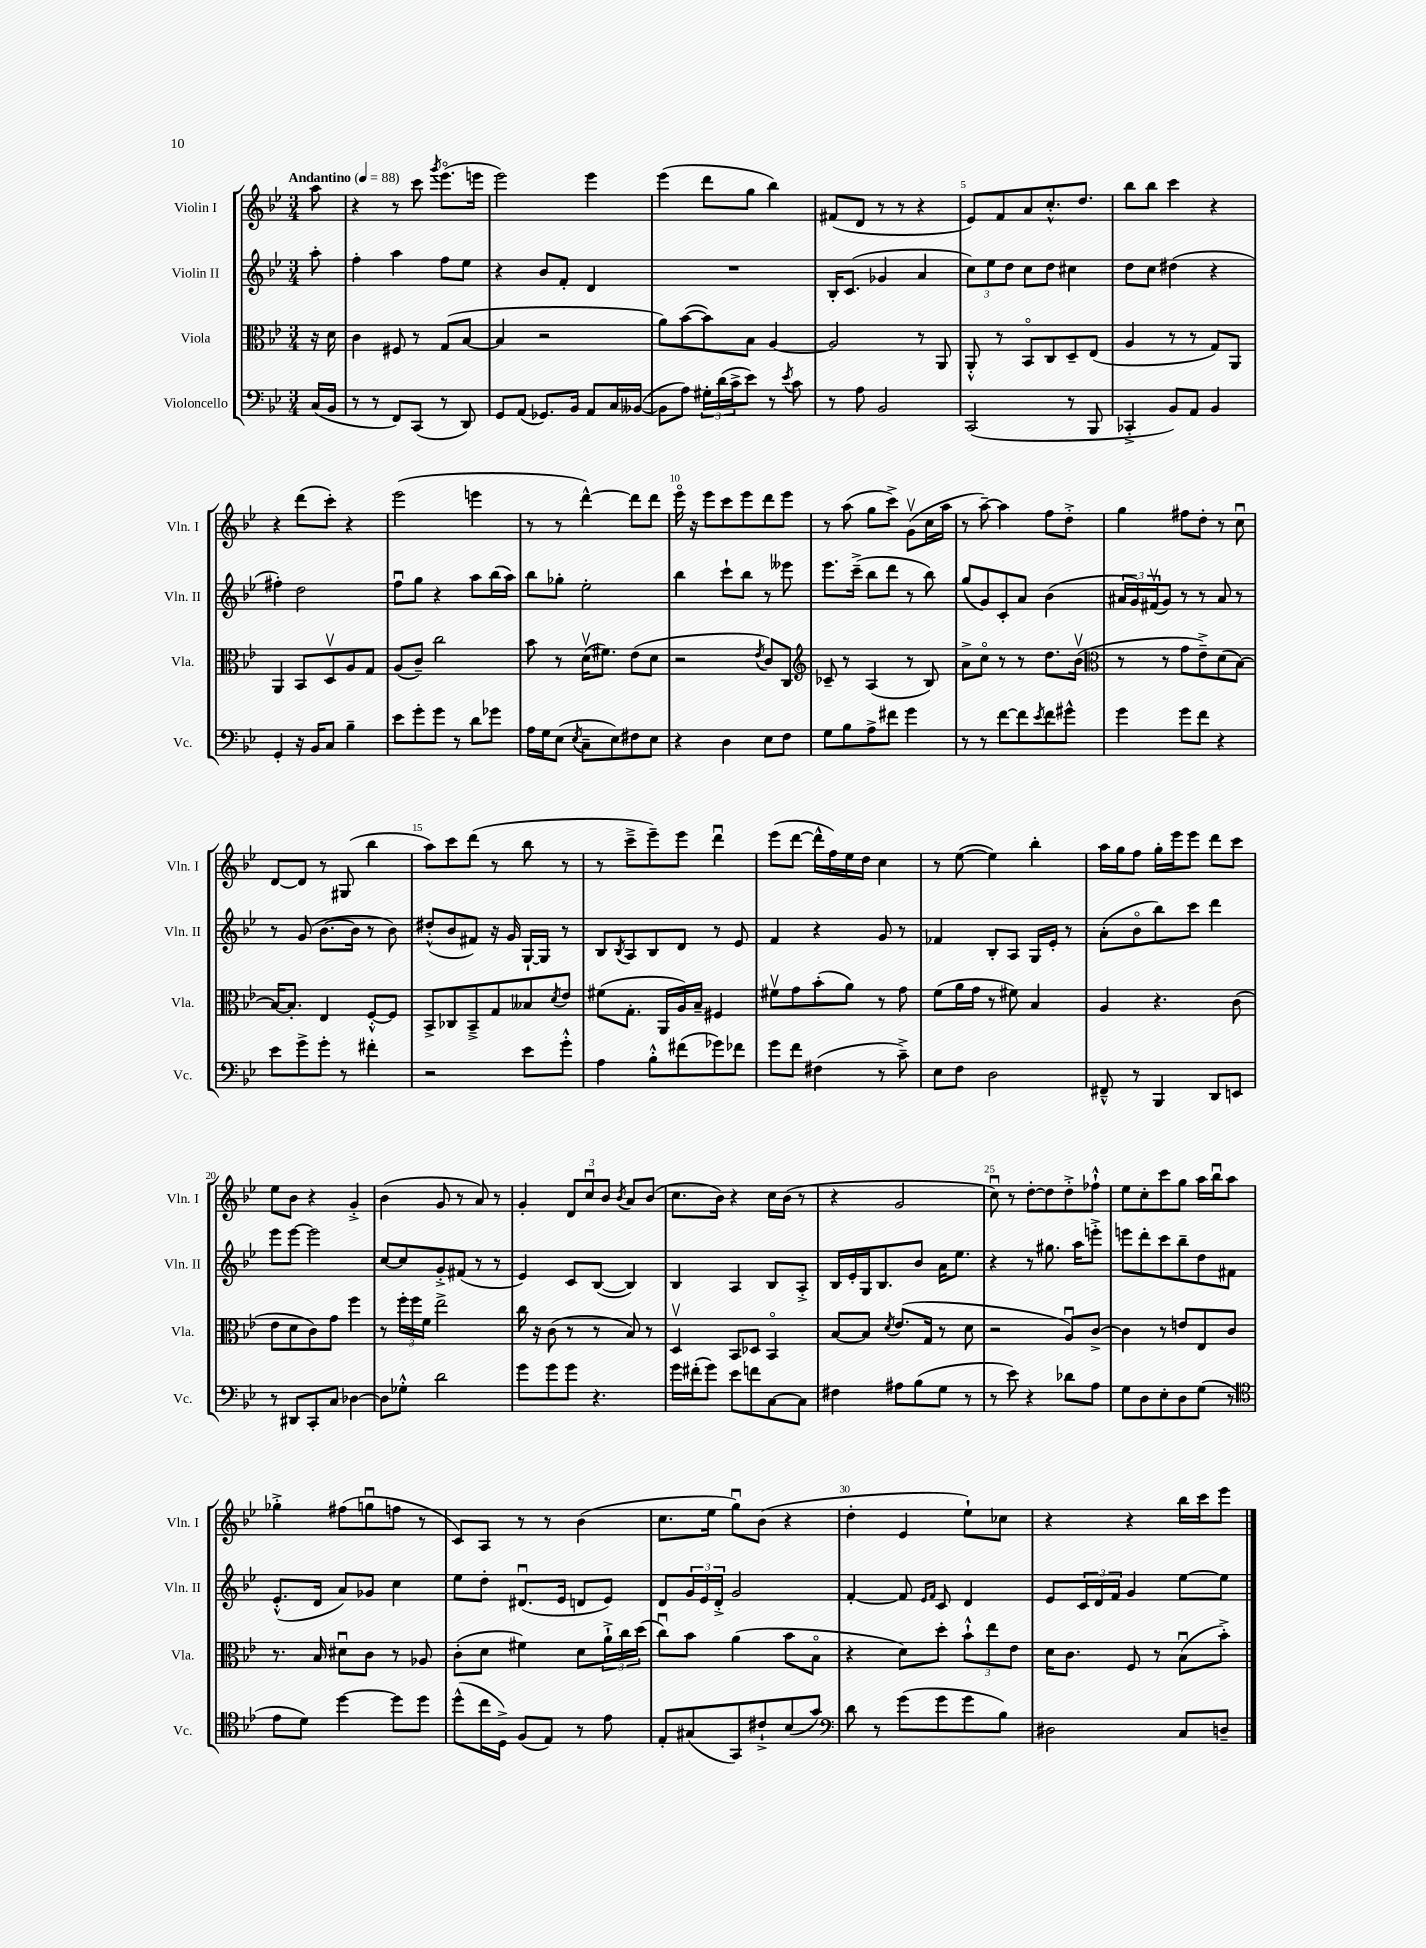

**kern	**kern	**kern	**kern
*part4	*part3	*part2	*part1
*staff4	*staff3	*staff2	*staff1
*I"Violoncello	*I"Viola	*I"Violin II	*I"Violin I
*I'Vc.	*I'Vla.	*I'Vln. II	*I'Vln. I
*clefF4	*clefC3	*clefG2	*clefG2
*k[b-e-]	*k[b-e-]	*k[b-e-]	*k[b-e-]
*M3/4	*M3/4	*M3/4	*M3/4
*MM88	*MM88	*MM88	*MM88
=	=	=	=
!	!	!	!LO:TX:a:B:t=Andantino
(16C/LL	16r	8aa'\	8aa\
16BB-/JJ	16d\	.	.
=1	=1	=1	=1
8r	4c\	4ff'\	4r
8r	.	.	.
8FF/L)	8F#X/	4aa\	8r
(8CC/J	8r	.	8ccc\
.	.	.	8qggg/
8r	(8G/L	8ff\L	(8.eee-\L
8DD/)	[8B-/J	8ee-\J	.
.	.	.	16eeen\Jk
=2	=2	=2	=2
8GG/L	4B-/]	4r	2eee-\)
(8AA/J	.	.	.
8.GG-X/L)	2r	8b-/L	.
.	.	8f'/J	.
16BB-/Jk	.	.	.
8AA/L	.	4d/	4eee-\
16C/L	.	.	.
([16BB--X/JJ	.	.	.
=3	=3	=3	=3
8BB--\L]	8a\L)	2.r	(4eee-\
8A\J)	([8b-\	.	.
24G#X'\LL	8b-\])	.	8ddd\L
(24d\	.	.	.
24c^\J	.	.	.
8e-\J)	8B-\J	.	8gg\J
8r	[4A/	.	4bb-\)
8qe-/	.	.	.
8c\	.	.	.
=4	=4	=4	=4
8r	2A/]	16B-'/KL	(8f#X/L
.	.	(8.c/J	.
8A\	.	.	8d/J
2BB-/	.	4g-X/	8r
.	.	.	8r
.	8r	4a/	4r
.	8AA/	.	.
=5	=5	=5	=5
(2CC/	8AA'^^/	12cc\L)	8e-/L)
.	.	12ee-\	.
.	8r	.	8f/
.	.	12dd\J	.
.	8BB-/L	8cc\L	8a/
.	8C/	8dd\J	8.cc'^^/
8r	8D~/	4cc#X\	.
.	.	.	8.dd/J
8BBB-/	(8E-/J	.	.
=6	=6	=6	=6
4CC-X'^/	4A/	8dd\L	8bb-\L
.	.	8cc\J	8bb-\J
8BB-/L)	8r	(4dd#X\	4ccc\
8AA/J	8r	.	.
4BB-/	8G/L)	4r	4r
.	8AA/J	.	.
!!LO:LB:g=z
=7	=7	=7	=7
4GG'/	4AA/	4ff#X'\)	4r
16r	8BB-/L	2dd\	(8ddd\L
16BB-/KL	.	.	.
8C/J	8Dv/	.	8ccc'\J)
4B-~\	8A/	.	4r
.	8G/J	.	.
=8	=8	=8	=8
8e-\L	(8A/L	8ffu\L	(2eee-\
8g'\	8c~/J)	8gg\J	.
8g\J	2cc\	4r	.
8r	.	.	.
8d\L	.	8aa\L	4eeen\
8g-X\J	.	(16bb-\L	.
.	.	16aa\JJ)	.
=9	=9	=9	=9
16A\LL	8b-\	8bb-\L	8r
16G\J	.	.	.
(8E-\J	8r	8gg-X'\J	8r
8qE-/	.	.	.
8C~\L	(16dv\KL	2ee-'\	[4ddd^^\)
.	8.f#X\J)	.	.
8E-\)	.	.	.
8F#X\	(8e-\L	.	8ddd\L]
8E-\J	8d\J	.	8ddd\J
=10	=10	=10	=10
4r	2r	4bb-\	16eee-\
.	.	.	16r
.	.	.	8eee-\L
4D\	.	8ccc`\L	8ccc\
.	.	8bb-\J	8eee-\
.	8qe-/	.	.
8E-\L	8c/L)	8r	8ddd\
8F\J	8C/J	8eee--X\	8eee-\J
=11	=11	=11	=11
*	*clefG2	*	*
8G\L	8c-X~/	8.eee-\L	8r
8B-\	8r	.	(8aa\
.	.	(16ccc~^\Jk	.
8A^\	(4A/	8bb-\L	8gg\L
8f#X\J	.	8ddd\J	8ccc^\J)
4g\	8r	8r	(8gv\L
.	8B-/)	8bb-\)	16cc\L
.	.	.	16aa\JJ
=12	=12	=12	=12
8r	8a^\L	(8gg/L	8r
8r	8cc\J	8g/)	[8aa~\)
[8f\L	8r	8c'/	4aa\]
8f\]	8r	8a/J	.
8qe-/	.	.	.
8f\	8.dd\L	(4b-\	8ff\L
8g#X^^\J	.	.	8dd'^\J
.	(16b-v\Jk	.	.
=13	=13	=13	=13
*	*clefC3	*	*
4g\	8r	24a#X/LL	4gg\
.	.	24g/)	.
.	.	(24f#Xv/J	.
.	8r	8g/J)	.
8g\L	8g\L	8r	8ff#X\L
8f\J	8e-~^\)	8r	8dd'\J
4r	(8d\	8a#/	8r
.	[8B-\J)	8r	8ccu\
!!LO:LB:g=z
=14	=14	=14	=14
8e-\L	16B-/KL_	8r	[8d/L
.	8.B-'/J]	.	.
8g^\	.	(8g/	8d/J]
8g'\J	4E-/	[8.b-\L	8r
8r	.	.	(8G#X/
.	.	16b-\Jk]	.
4f#X'\	[8F'^^/L	8r	4bb-\
.	8F/J]	8b-\)	.
=15	=15	=15	=15
2r	8BB-^/L	(8dd#X'^^/L	8aa\L)
.	8C-X/	8b-/	8ccc\
.	8BB-~^/	8f#X/J)	(8ddd\J
.	8G/	16r	8r
.	.	16g/	.
8e-\L	8B--X/	[16G`/LL	8bb-\
.	.	16G/JJ]	.
.	8qd/	.	.
8g'^^\J	8e-/J	8r	8r
=16	=16	=16	=16
4A\	(8f#X\L	8B-/L	8r
.	.	8qB-/	.
.	8.G'\J	8A/	8ccc~^\L
8B-'^^\L	.	8B-/	8eee-~\)
.	16AA/LL	.	.
(8f#X\	16A/)	8d/J	8eee-\J
.	16B-~/JJ	.	.
8g-X\)	4F#X/	8r	4dddu\
8f-X\J	.	8e-/	.
=17	=17	=17	=17
8g\L	8f#Xv\L	4f/	(8eee-\L
8f\J	8g\	.	[8ddd\J
(4F#X\	(8b-'\	4r	16ddd^^\LL]
.	.	.	16ff\)
.	8a\J)	.	16ee-\
.	.	.	16dd\JJ
8r	8r	8g/	4cc\
8c~^\)	8g\	8r	.
=18	=18	=18	=18
8E-\L	(8f\L	4f-X/	8r
8F\J	16a\L	.	([8ee-\
.	16g\JJ	.	.
2D\	8r	8B-'/L	4ee-\])
.	8f#X\)	8A/J	.
.	4B-/	16G/LL	4bb-'\
.	.	16e-'/JJ	.
.	.	8r	.
=19	=19	=19	=19
8FF#X~^^/	4A/	(8a'\L	16aa\LL
.	.	.	16gg\J
8r	.	8b-\	8ff\J
4BBB-/	4.r	8bb-\)	16gg'\LL
.	.	.	16eee-\J
.	.	8ccc\J	8eee-\J
8DD/L	.	4ddd\	8ddd\L
8EEn/J	(8c\	.	8ccc\J
!!LO:LB:g=z
=20	=20	=20	=20
8r	8e-\L	8eee-\L	8ee-\L
8DD#X/L	8d\	[8eee-\J	8b-\J
8CC'/	8c\)	2eee-\]	4r
8C/J	8g\J	.	.
[4D-X\	4ff\	.	4g'^/
=21	=21	=21	=21
8D-\L]	8r	[8cc/L	(4b-\
8G-X'^^\J	24ff'\LL	8cc/]	.
.	24ff\	.	.
.	24f\JJ	.	.
2d\	2ee-^\	8g'^/	8g/
.	.	(8f#X/J	8r
.	.	8r	8a/)
.	.	8r	8r
=22	=22	=22	=22
8g\L	16cc\	4e-/)	4g'/
.	16r	.	.
8g\	(8c\	.	.
8g\J	8r	8c/L	12d/L
.	.	.	12ccu/
4.r	8r	([8B-/J	.
.	.	.	12b-/J
.	.	.	8qb-/
.	8B-/)	4B-/])	8a/L
.	8r	.	(8b-/J
=23	=23	=23	=23
16g\LL	4Dv/	4B-/	8.cc\L
(16f#X'\J	.	.	.
8g\J)	.	.	.
.	.	.	16b-\Jk)
8e-\L	8BB-/L	4A/	4r
8fn\	8D-X/J	.	.
[8C\	4BB-/	8B-/L	16cc\LL
.	.	.	(16b-\JJ
8C\J]	.	8A'^/J	8r
=24	=24	=24	=24
4F#X\	[8B-/L	16B-/LL	4r
.	.	16e-'/	.
.	8B-/J]	16G/J	.
.	.	8.B-/	.
.	8qd/	.	.
8A#X\L	(8.e-/L	.	2g/
(8B-\	.	8b-/J	.
.	16G/Jk	.	.
8G\J	8r	16a\KL	.
.	.	8.ee-\J	.
8r	8d\	.	.
=25	=25	=25	=25
8r	2r	4r	8ccu\)
8e-\)	.	.	8r
4r	.	8r	[8dd'\L
.	.	8.gg#X\	8dd\]
8d-X\L	8Au/L)	.	8dd'^\
.	.	16aa\KL	.
8A\J	[8c^/J	8eeen'^\J	8ff-X`^^\J
=26	=26	=26	=26
8G\L	4c\]	8eeen\L	8ee-\L
8D\	.	8ddd'\	8cc'\
8E-'\	8r	8ccc\	8ccc\
8D\	8en/L	8bb-~\	8gg\J
(8G\J	8E-/	8dd\	16aa\LL
.	.	.	16bb-u\J
8r	8c/J	8f#X\J	8aa\J
!!LO:LB:g=z
=27	=27	=27	=27
*clefC4	*	*	*
8e-\L	8.r	(8.e-'^^/L	4gg-X'^\
8d\J)	.	.	.
.	16B-/	16d/Jk	.
[4dd\	8d#Xu\L	8a/L)	(8ff#X\L
.	8c\J	8g-X/J	8ggnu\
8dd\L]	8r	4cc\	8ffn\J
8dd\J	8A-X/	.	8r
=28	=28	=28	=28
(8dd^^\L	(8c'\L	8ee-\L	8c/L)
16cc\L	8d\J	8dd'\J	8A/J
16D^\JJ)	.	.	.
(8F/L	4f#X\)	(8.d#Xu/L	8r
8E-/J)	.	.	8r
.	.	16e-/Jk	.
8r	8d\L	8dn/L	(4b-\
8e-\	24a`^\L	8e-/J)	.
.	24cc\	.	.
.	(24dd\JJ	.	.
=29	=29	=29	=29
8E-'/L	8ccu\L)	8d/L	8.cc\L
(8G#X/	8b-\J	24g/L	.
.	.	24e-/	.
.	.	.	16ee-\Jk
.	.	24d'^/JJ	.
8GG/)	(4a\	2g/	8ggu\L)
8c#X`^/	.	.	(8b-\J
(8B-/	8b-\L	.	4r
8g/J)	8B-\J	.	.
=30	=30	=30	=30
*clefF4	*	*	*
8d\	4r	[4f'/	4dd'\
8r	.	.	.
(8g\L	8d\L)	8f/]	4e-/
.	.	16qqe-/LL	.
.	.	16qqf/JJ	.
8g\	8dd'\J	8c/	.
8g\	12b-`^^\L	4d/	8ee-`\L)
.	12ee-\	.	.
8B-\J)	.	.	8cc-X\J
.	12e-\J	.	.
=31	=31	=31	=31
2D#X\	16d\KL	8e-/L	4r
.	8.c\J	.	.
.	.	24c/L	.
.	.	24d/	.
.	.	24f/JJ	.
.	8F/	4g/	4r
.	8r	.	.
8C/L	(8B-u\L	[8ee-\L	16bb-\LL
.	.	.	16ccc\J
8Dn~/J	8b-'^\J)	8ee-\J]	8eee-\J
==	==	==	==
*-	*-	*-	*-
